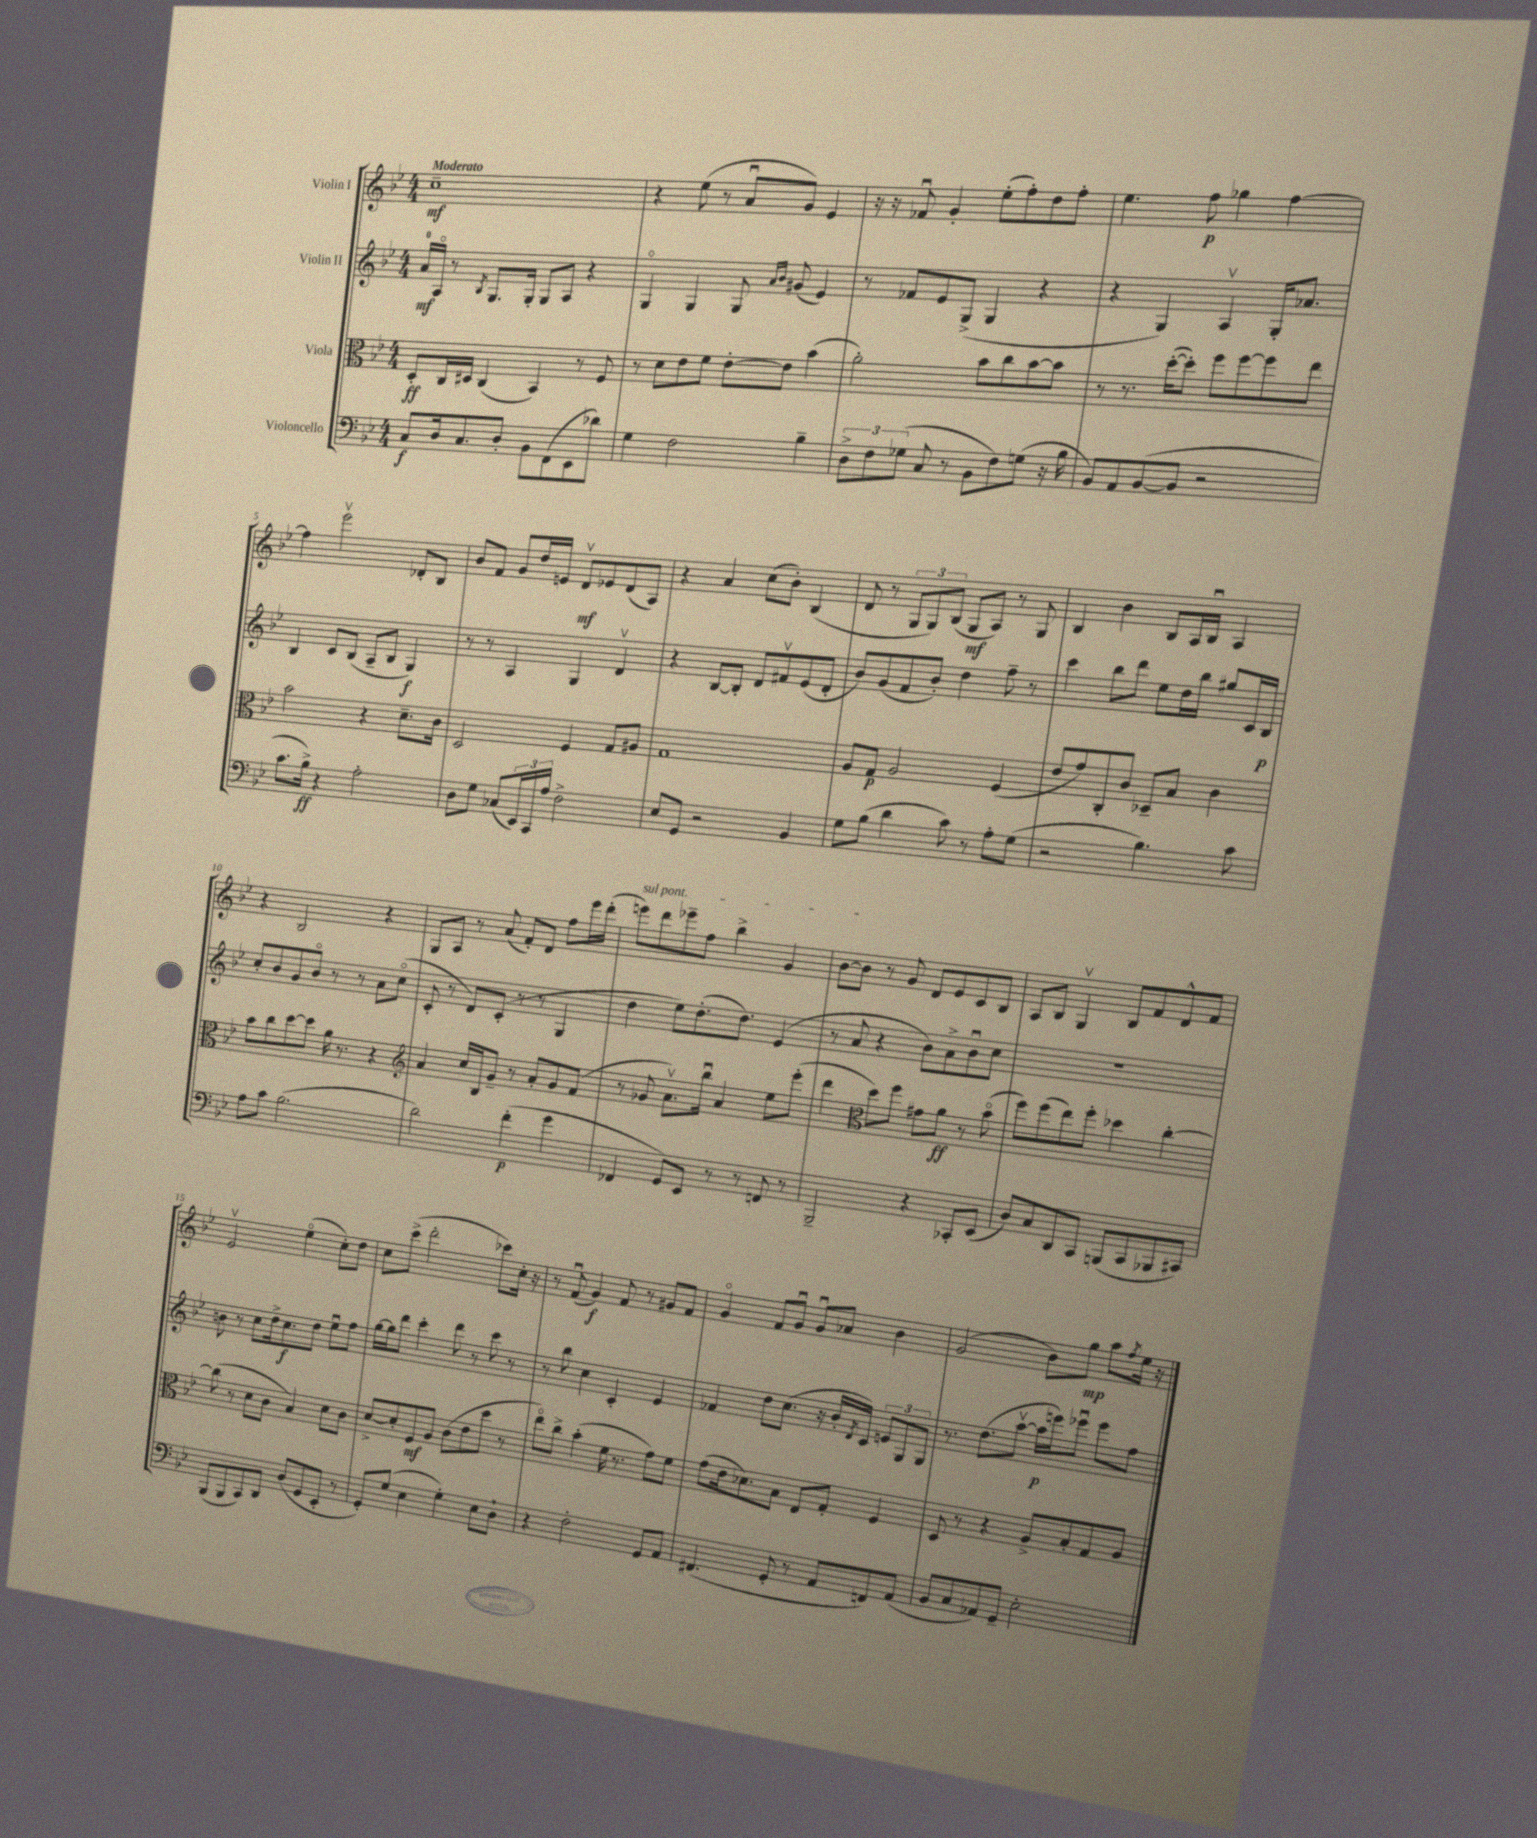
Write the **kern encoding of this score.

**kern	**kern	**kern	**kern
*staff4	*staff3	*staff2	*staff1
*clefF4	*clefC3	*clefG2	*clefG2
*k[b-e-]	*k[b-e-]	*k[b-e-]	*k[b-e-]
*M4/4	*M4/4	*M4/4	*M4/4
8C	8D'	16a	1cc~
.	.	16Ao	.
16D	16C	8r	.
8.C	16D#	.	.
.	.	8qB-	.
.	(4C	8.G	.
8D'	.	.	.
.	.	16G'	.
8BB-	4BB-)	8G	.
(8FF	.	8A	.
8EE-	8r	4r	.
8d-)	8F	.	.
=	=	=	=
4G	8r	4Go	4r
.	8d	.	.
2F	8e-	4G	(8ee-
.	8f	.	8r
.	[8e-'	8G	8au
.	.	16qqa	.
.	.	16qqb-	.
.	8e-]	(8g#	8g)
4B-~	(4b-	4e-)	4e-
=	=	=	=
12D^	2a')	8r	16r
.	.	.	16r
12F	.	.	.
.	.	8f-	8f-u
(12G-	.	.	.
8C	.	8e-	4g'
8r	.	(8G^	.
8BB-	8b-	4G	(8ee-'
8F)	8cc	.	8ff')
(8G	[8b-	4r	8dd
16r	8b-]	.	8ff'
16B-	.	.	.
=	=	=	=
8BB-)	8r	4r	4.ee-
8AA	8.r	.	.
([8BB-	.	4G)	.
.	([16dd'	.	.
8BB-]	8dd'])	.	8ff
2r	8ff	4Av	4gg-
.	[8ff	.	.
.	8ff]	16G'	[4ff
.	.	8.a-	.
.	8ee-	.	.
=	=	=	=
8.c	2b-	4B-	4ff]
16B-^)	.	.	.
4r	.	8c	2eee-v
.	.	(8B-	.
2A'	4r	8A~	.
.	.	8B-	.
.	8.d~	4G)	8d-'
.	.	.	8B-
.	16c	.	.
=	=	=	=
8D	2D	8r	8b-
8G	.	8r	8f
(8C-	.	4A	8g
24EE-)	.	.	16dd
24CC	.	.	.
.	.	.	16e
24A	.	.	.
2F^	4F	4G	8dv
.	.	.	8e-
.	8G	4dv	(8d
.	8A#	.	8A)
=	=	=	=
8E-	1G	4r	4r
8GG	.	.	.
2r	.	[8B-	4a
.	.	8B-']	.
.	.	8d	(8cc
.	.	8f#v	8b-')
4BB-	.	(8e-	(4B-
.	.	8d'	.
=	=	=	=
8G	8A	8b-)	8d
(8B-	8G	(8g	8r
4d	2A	8f	12G
.	.	.	12G)
.	.	8b-')	.
.	.	.	(12B-
8c)	.	4dd	8G
8r	.	.	8A)
8A'	(4F	8ff~	8r
(8G	.	8r	8G
=	=	=	=
2r	8e-	4ccc	4B-
.	8g)	.	.
.	8C'	8bb-	4b-
.	8c	8ddd	.
4.B-)	8D-~	8ee-	8B-
.	8B-	16dd	16A
.	.	16bb-	16B-u
.	4c	8gg#	4A
8c	.	16c	.
.	.	16B-	.
=	=	=	=
8A	8b-	8cc'	4r
8c	8cc	8b-	.
(2.B-	[8dd	8g	2B-
.	8dd]	8b-o	.
.	16a	8r	.
.	8.r	.	.
.	.	8r	.
.	4r	8a	4r
.	.	(8cco	.
=	=	=	=
*	*clefG2	*	*
2d)	4a	8c'	8G
.	.	8r	8A
.	16cc	8d)	8r
.	16B-	.	.
.	8g~	(8c'	(8a
(4f'	8r	8r	8f')
.	8a'	8r	8d
4g	8g	4G	8ff
.	(8f	.	16eee-
.	.	.	(16ddd'
=	=	=	=
4FF-	8r	4dd	8eee)
.	8g-	.	8ddd
8GG)	8.av)	8ee-)	8eee-~
8EE-	.	(8.dd'	8ff
.	16bb-u	.	.
8r	4a	.	4bb-^
.	.	8.dd)	.
8r	.	.	.
8FF	8ee-	(4e-	4g
8r	(8eee-'	.	.
=	=	=	=
2BBB-~	4ddd	8r	[8b-
.	.	8a	8b-]
*	*clefC3	*	*
.	8dd)	4r	8r
.	8ff	.	8g
4r	8g#	8b-)	8d
.	8a	8a^	8e-
8CC-'	8r	8b-u	8c
(8EE-	(8b-o	8cc	8B-
=	=	=	=
8D)	8ff)	1r	8A
8C	(8ff	.	8B-
8DD	8ee-)	.	4Gv
8CC	8ff'	.	.
(8BBB	4dd-	.	8B-
8CC	.	.	8f
8BBB-	[4cc'	.	8d^^
8CC#)	.	.	8f
=	=	=	=
(8BBB-	(8cc]	8b	2e-v
8BBB-	8r	8r	.
8CC)	8d	8cc	.
8DD	8c	16dd^	.
.	.	8.cc	.
(8D	4B-)	.	(4ee-o
8GG	.	8dd	.
8EE-'	8d	8ee-u	8cc')
8r	8c	8ff	8dd
=	=	=	=
8GG')	[8d^	[16gg	8cc
.	.	16gg]	.
(8G	8d']	8ddd	(8ccc^
4E-	8F	4ccc'	2ddd'
.	8A	.	.
4G')	(8c	8ddd	.
.	8e-	8r	.
8E-	8dd	8ccc	8ccc-)
8D`	8r	8r	16cc'
.	.	.	16r
=	=	=	=
4r	8ee-o)	8r	8r
.	8cc^	8bb-	(8fu
2F'	(4b-'	4cc	4g)
.	16f	4c'	8f
.	8.r	.	.
.	.	.	8r
8GG	8g)	4e-	8g#
8AA	8f	.	8f
=	=	=	=
(4.FF#	(8g	4f-	4go
.	16e-	.	.
.	8.d-)	.	.
.	.	8dd	8f
8GG'	8B-	(8.cc	8gu
8r	8E-	.	8gu
.	.	16r	.
8AA	8G'	16b-'	8a-
.	.	8qd	.
.	.	16c)	.
8FF)	4F	12e	4b-
.	.	12G	.
(8AA	.	.	.
.	.	12G	.
=	=	=	=
8BB-	8D	8.r	(2g
8C	8r	.	.
.	.	(8.dd	.
8AA-)	4r	.	.
8GG~	.	[8aav	.
2E-'	8A^	16aa]	8b-)
.	.	16eee)	.
.	8B-'	8eee-u	8gg
.	8G	8eee-	8aa
.	.	.	8qff
.	8A	8ff	16ee-
.	.	.	16r
==	==	==	==
*-	*-	*-	*-
